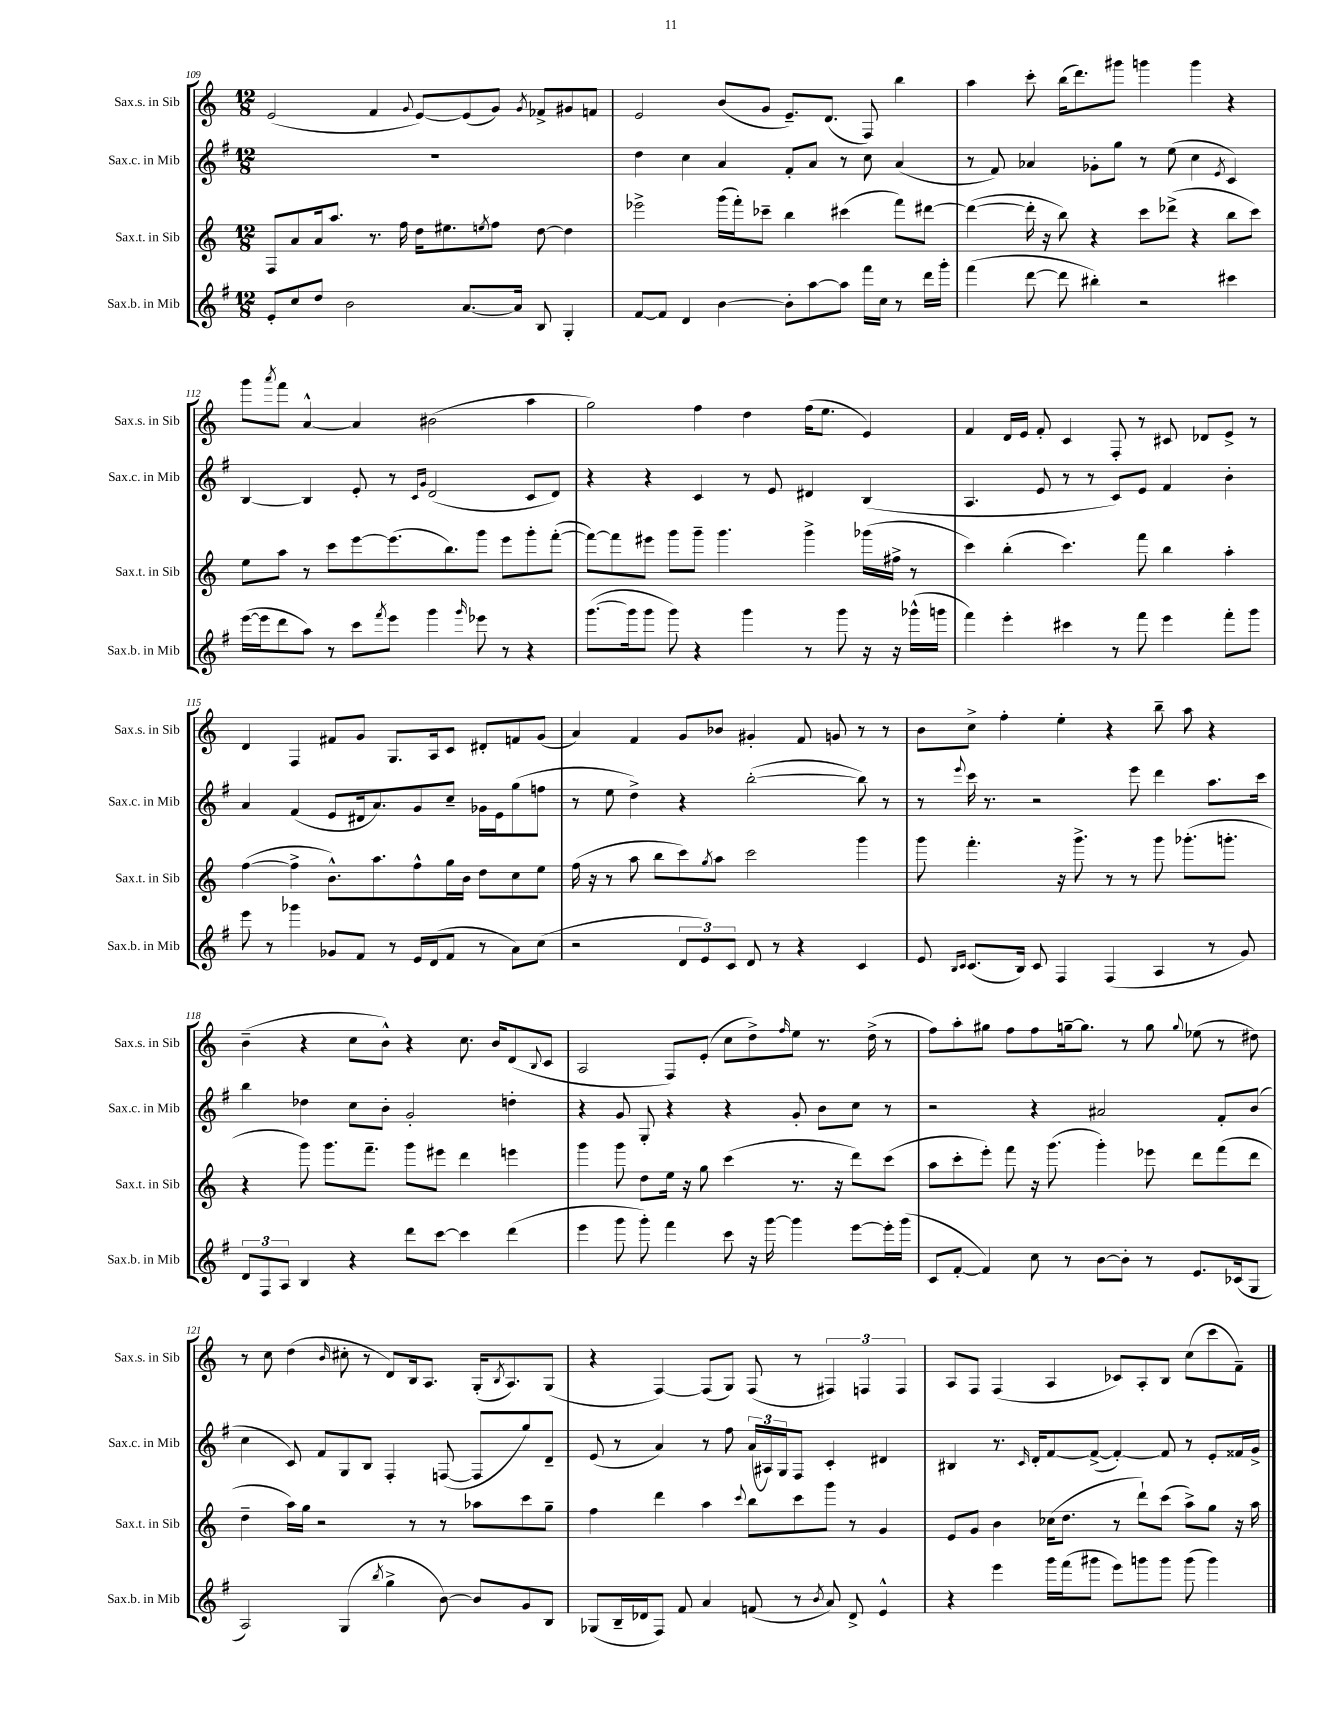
<<
\new StaffGroup <<
\new Staff = "s0" \with { instrumentName = "Sax.s. in Sib" shortInstrumentName = "Sax.s. in Sib" } {
    \clef treble \key c \major \numericTimeSignature \time 12/8
    e'2( f'4 \appoggiatura { g'8 } e'8~) e'8( g'8) \acciaccatura { g'8 } fes'8-> gis'8 f'8 |
    e'2 b'8( g'8 e'8.--) d'8.( f8) b''4 |
    a''4 c'''8-. b''16( d'''8.) gis'''8 g'''4 g'''4 r4 |
    g'''8 \acciaccatura { a'''8 } f'''8 a'4~-^ a'4 bis'2( a''4 |
    g''2) f''4 d''4 f''16( e''8. e'4) |
    f'4 d'16 e'16 f'8-. c'4 f8-. r8 cis'8 des'8 e'8-> r8 |
    d'4 f4 fis'8 g'8 g8. a16 c'8 dis'8-. f'8 g'8( |
    a'4) f'4 g'8 bes'8 gis'4-. f'8 g'8 r8 r8 |
    b'8 c''8-> f''4-. e''4-. r4 b''8-- a''8 r4 |
    b'4--( r4 c''8 b'8-^) r4 c''8. b'16 d'8( \appoggiatura { b8 } c'8 |
    a2 f8) e'8-.( c''8 d''8->) \grace { f''16 } e''8 r8. d''16->( r8 |
    f''8) a''8-. gis''8 f''8 f''8 g''16~-- g''8. r8 g''8 \appoggiatura { g''8 } ees''8( r8 dis''8) |
    r8 c''8 d''4( \grace { b'16 } cis''8-. r8 d'8) b16 a8. g16-.( \acciaccatura { b8 } a8.) g8( |
    r4 f4~) f8( g8) f8( r8 \tuplet 3/2 { fis4) f4 f4 } |
    a8 f8 f4( a4 ces'8) a8-. b8 c''8( c'''8 f'8--) \bar "|." |
}
\new Staff = "s1" \with { instrumentName = "Sax.c. in Mib" shortInstrumentName = "Sax.c. in Mib" } {
    \clef treble \key g \major \numericTimeSignature \time 12/8
    R1. |
    d''4 c''4 a'4 fis'8-. a'8 r8 c''8 a'4( |
    r8 fis'8) aes'4 ges'8-. g''8 r8 e''8( c''4 \acciaccatura { e'8 } c'4) |
    b4~ b4 e'8-. r8 \grace { c'16 g'16 } d'2( c'8 d'8) |
    r4 r4 c'4 r8 e'8 dis'4 b4( |
    a4. e'8 r8 r8 c'8) e'8 fis'4 b'4-. |
    a'4 fis'4( e'8 dis'16 a'8.) g'8 c''8-- ges'16 e'16 g''8( f''8 |
    r8 e''8 d''4->) r4 b''2~-.( b''8) r8 |
    r8 \appoggiatura { e'''8 } c'''16 r8. r2 e'''8 d'''4 a''8. c'''16 |
    b''4 des''4 c''8 b'8-. g'2-. d''4-. |
    r4 g'8 g8-. r4 r4 g'8-. b'8 c''8 r8 |
    r2 r4 ais'2 fis'8-. b'8( |
    c''4 c'8) fis'8 g8 b8 fis4-. f8~( f8 g''8) d'8-- |
    e'8( r8 a'4) r8 fis''8 \tuplet 3/2 { a'16( ais16) g16 } fis8 c'4-. dis'4 |
    bis4 r8. \grace { c'16 } d'16-. fis'8~ fis'8~->( fis'4~-.) fis'8 r8 e'8-. fisis'16 g'16-> \bar "|." |
}
\new Staff = "s2" \with { instrumentName = "Sax.t. in Sib" shortInstrumentName = "Sax.t. in Sib" } {
    \clef treble \key c \major \numericTimeSignature \time 12/8
    f8 a'8 a'16 a''8. r8. f''16 d''16 eis''8. \acciaccatura { e''8 } f''8 d''8~ d''4 |
    ees'''2-> g'''16( f'''16-.) ces'''8-- b''4 cis'''4( f'''8) dis'''8~ |
    dis'''4~( dis'''16-. r16 b''8) r4 c'''8 des'''8->( r4 b''8 c'''8) |
    e''8 a''8 r8 c'''8 e'''8~ e'''8.( b''8.) g'''8 e'''8 g'''8-. f'''8~-.( |
    f'''8~) f'''8 eis'''8 g'''8 g'''8-- g'''4. g'''4-> ges'''16( fis''16-> r8 |
    c'''4) b''4-.( c'''4.) f'''8 b''4 a''4-. |
    f''4~( f''4-> b'8.-^) a''8. f''8-^ g''16 b'16 d''8 c''8 e''8 |
    f''16( r16 r8 a''8 b''8 c'''8) \acciaccatura { g''8 } a''8 c'''2 g'''4 |
    g'''8 f'''4.-. r16 g'''8.-> r8 r8 g'''8 ges'''8.-.( g'''8.-. |
    r4 g'''8) g'''8. f'''8.-- g'''8 eis'''8 d'''4 e'''4 |
    g'''4 g'''8 d''8 e''16 r16 g''8 c'''4( r8. r16 d'''8) c'''8( |
    a''8 c'''8-. e'''8-.) f'''8 r16 g'''8.( g'''4-.) ees'''8 d'''8 f'''8( d'''8 |
    d''4-- a''16) g''16 r2 r8 r8 aes''8 c'''8 g''8-- |
    f''4 d'''4 a''4 \appoggiatura { c'''8 } b''8 c'''8 g'''8 r8 g'4 |
    e'8 g'8 b'4 ces''16( d''8. r8 d'''8-!) c'''8( a''8->) g''8 r16 a''16 \bar "|." |
}
\new Staff = "s3" \with { instrumentName = "Sax.b. in Mib" shortInstrumentName = "Sax.b. in Mib" } {
    \clef treble \key g \major \numericTimeSignature \time 12/8
    e'8-. c''8 d''8 b'2 a'8.~ a'16 b8 g4-. |
    fis'8~ fis'8 d'4 b'4~ b'8-. a''8~ a''8 fis'''16 c''16 r8 d'''16 g'''16-. |
    fis'''4( d'''8~ d'''8 bis''4-.) r2 cis'''4 |
    e'''16~( e'''16 d'''8 a''8) r8 c'''8 \acciaccatura { fis'''8 } e'''8 g'''4 \grace { g'''16 } ees'''8 r8 r4 |
    g'''8.~( g'''16 g'''8 g'''8) r4 g'''4 r8 g'''8 r16 r16 ges'''16-^( g'''16 |
    fis'''4) e'''4-. cis'''4 r8 fis'''8 e'''4 fis'''8-. g'''8 |
    e'''8 r8 ges'''4 ges'8 fis'8 r8 e'16 d'16( fis'8 r8 a'8) c''8( |
    r2 \tuplet 3/2 { d'8 e'8) c'8 } d'8 r8 r4 c'4 |
    e'8 \grace { b16 c'16 } c'8.( b16) c'8 fis4 fis4( a4 r8 g'8) |
    \tuplet 3/2 { d'8 fis8 a8 } b4 r4 d'''8 c'''8~ c'''4 d'''4( |
    e'''4 g'''8 g'''8-.) fis'''4 c'''8 r16 g'''16~ g'''4 e'''8~ e'''16-. g'''16( |
    c'8 fis'8~-. fis'4) c''8 r8 b'8~ b'8-. r8 e'8. ces'16( g8 |
    a2) g4( \acciaccatura { b''8 } g''4-> b'8~) b'8 g'8 b8 |
    ges8( b16-- des'16 fis8) fis'8 a'4 f'8( r8 \acciaccatura { b'8 } a'8) des'8-> e'4-^ |
    r4 e'''4 g'''16 fis'''16( gis'''8 e'''8) g'''8 g'''8 g'''8( g'''4) \bar "|." |
}
>>
>>
\layout { \context { \Score currentBarNumber = #109 } }
